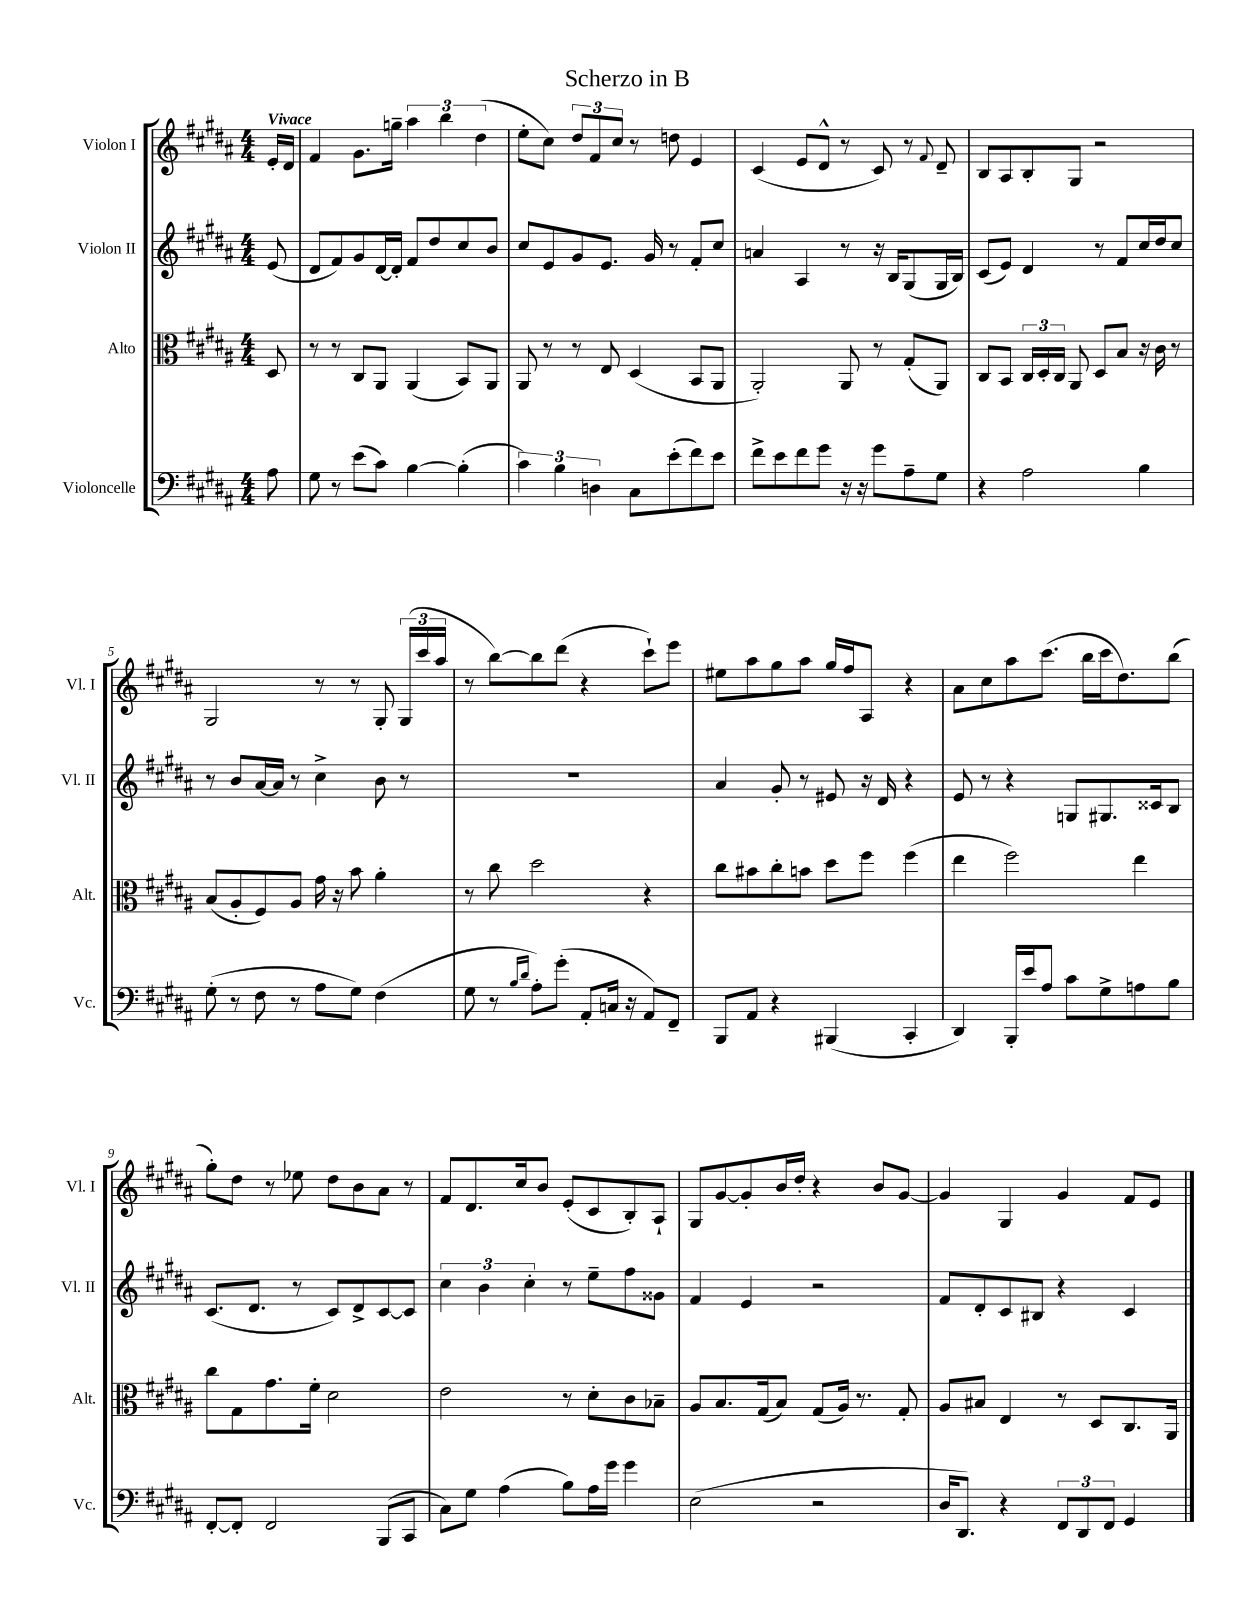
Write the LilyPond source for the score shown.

\header { title = "Scherzo in B" }
<<
\new StaffGroup <<
\new Staff = "s0" \with { instrumentName = "Violon I" shortInstrumentName = "Vl. I" } {
    \clef treble \key b \major \numericTimeSignature \time 4/4 \partial 8 \tempo "Vivace"
    \autoBeamOff e'16[-. dis'16] |
    fis'4 gis'8.[ g''16]-- \tuplet 3/2 { ais''4 b''4 dis''4( } |
    e''8[-. cis''8]) \tuplet 3/2 { dis''8[ fis'8 cis''8] } r8 d''8 e'4 |
    cis'4( e'8[ dis'8]-^ r8 cis'8) r8 \appoggiatura { fis'8 } dis'8-- |
    b8[ ais8 b8-. gis8] r2 |
    gis2 r8 r8 gis8-. \tuplet 3/2 { gis16[( cis'''16 ais''16] } |
    r8 b''8[~) b''8 dis'''8]( r4 cis'''8[-!) e'''8] |
    eis''8[ ais''8 gis''8 ais''8] gis''16[ fis''16 ais8] r4 |
    ais'8[ cis''8 ais''8 cis'''8.]( b''16[ cis'''16 dis''8.) b''8]( |
    gis''8[-.) dis''8] r8 ees''8 dis''8[ b'8 ais'8] r8 |
    fis'8[ dis'8. cis''16 b'8] e'8[-.( cis'8 b8-.) ais8]-! |
    gis8[ gis'8~ gis'8-. b'16 dis''16]-. r4 b'8[ gis'8]~ |
    gis'4 gis4 gis'4 fis'8[ e'8] \bar "|." |
}
\new Staff = "s1" \with { instrumentName = "Violon II" shortInstrumentName = "Vl. II" } {
    \clef treble \key b \major \numericTimeSignature \time 4/4 \partial 8
    \autoBeamOff e'8( |
    dis'8[ fis'8) gis'8 dis'16~ dis'16]-. fis'8[ dis''8 cis''8 b'8] |
    cis''8[ e'8 gis'8 e'8.] gis'16 r8 fis'8[-. cis''8] |
    a'4 ais4 r8 r16 b16[ gis8( gis16 b16]) |
    cis'8[( e'8]) dis'4 r8 fis'8[ cis''16 dis''16 cis''8] |
    r8 b'8[ ais'16~ ais'16] r8 cis''4-> b'8 r8 |
    R1 |
    ais'4 gis'8-. r8 eis'8 r16 dis'16 r4 |
    e'8 r8 r4 g8[ gis8. cisis'16 b8] |
    cis'8.[( dis'8.] r8 cis'8[) dis'8-> cis'8~ cis'8] |
    \tuplet 3/2 { cis''4 b'4 cis''4-. } r8 e''8[-- fis''8 gisis'8] |
    fis'4 e'4 r2 |
    fis'8[ dis'8-. cis'8 bis8] r4 cis'4 \bar "|." |
}
\new Staff = "s2" \with { instrumentName = "Alto" shortInstrumentName = "Alt." } {
    \clef alto \key b \major \numericTimeSignature \time 4/4 \partial 8
    \autoBeamOff dis8 |
    r8 r8 cis8[ ais,8] ais,4( b,8[) ais,8] |
    ais,8 r8 r8 e8 dis4( b,8[ ais,8] |
    ais,2-.) ais,8 r8 gis8[-.( ais,8]) |
    cis8[ b,8] \tuplet 3/2 { cis16[ dis16-. cis16] } ais,8 dis8[ b8] r16 cis'16 r8 |
    b8[( ais8-. fis8) ais8] gis'16 r16 b'8 ais'4-. |
    r8 cis''8 dis''2 r4 |
    cis''8[ bis'8 cis''8-. b'8] dis''8[ fis''8] fis''4( |
    e''4 fis''2) e''4 |
    cis''8[ gis8 gis'8. fis'16]-. dis'2 |
    e'2 r8 dis'8[-. cis'8 bes8]-- |
    ais8[ b8. gis16( b8]) gis8[( ais16]) r8. gis8-. |
    ais8[ bis8] e4 r8 dis8[ cis8. ais,16] \bar "|." |
}
\new Staff = "s3" \with { instrumentName = "Violoncelle" shortInstrumentName = "Vc." } {
    \clef bass \key b \major \numericTimeSignature \time 4/4 \partial 8
    \autoBeamOff ais8 |
    gis8 r8 e'8[( cis'8]) b4~ b4-.( |
    \tuplet 3/2 { cis'4) b4 d4 } cis8[ e'8-.( fis'8) e'8] |
    fis'8[-> e'8 fis'8 gis'8] r16 r16 gis'8[ ais8-- gis8] |
    r4 ais2 b4 |
    gis8-.( r8 fis8 r8 ais8[ gis8]) fis4( |
    gis8 r8 \grace { b16[ dis'16] } ais8[-.) gis'8]-.( ais,8[-. c16] r16 ais,8[) fis,8]-- |
    b,,8[ ais,8] r4 bis,,4( cis,4-. |
    dis,4) b,,16[-. e'16 ais8] cis'8[ gis8-> a8 b8] |
    fis,8[~-. fis,8]-. fis,2 b,,8[( cis,8] |
    cis8[) gis8] ais4( b8[) ais16 gis'16] gis'4 |
    e2( r2 |
    dis16[ dis,8.]) r4 \tuplet 3/2 { fis,8[ dis,8 fis,8] } gis,4 \bar "|." |
}
>>
>>
